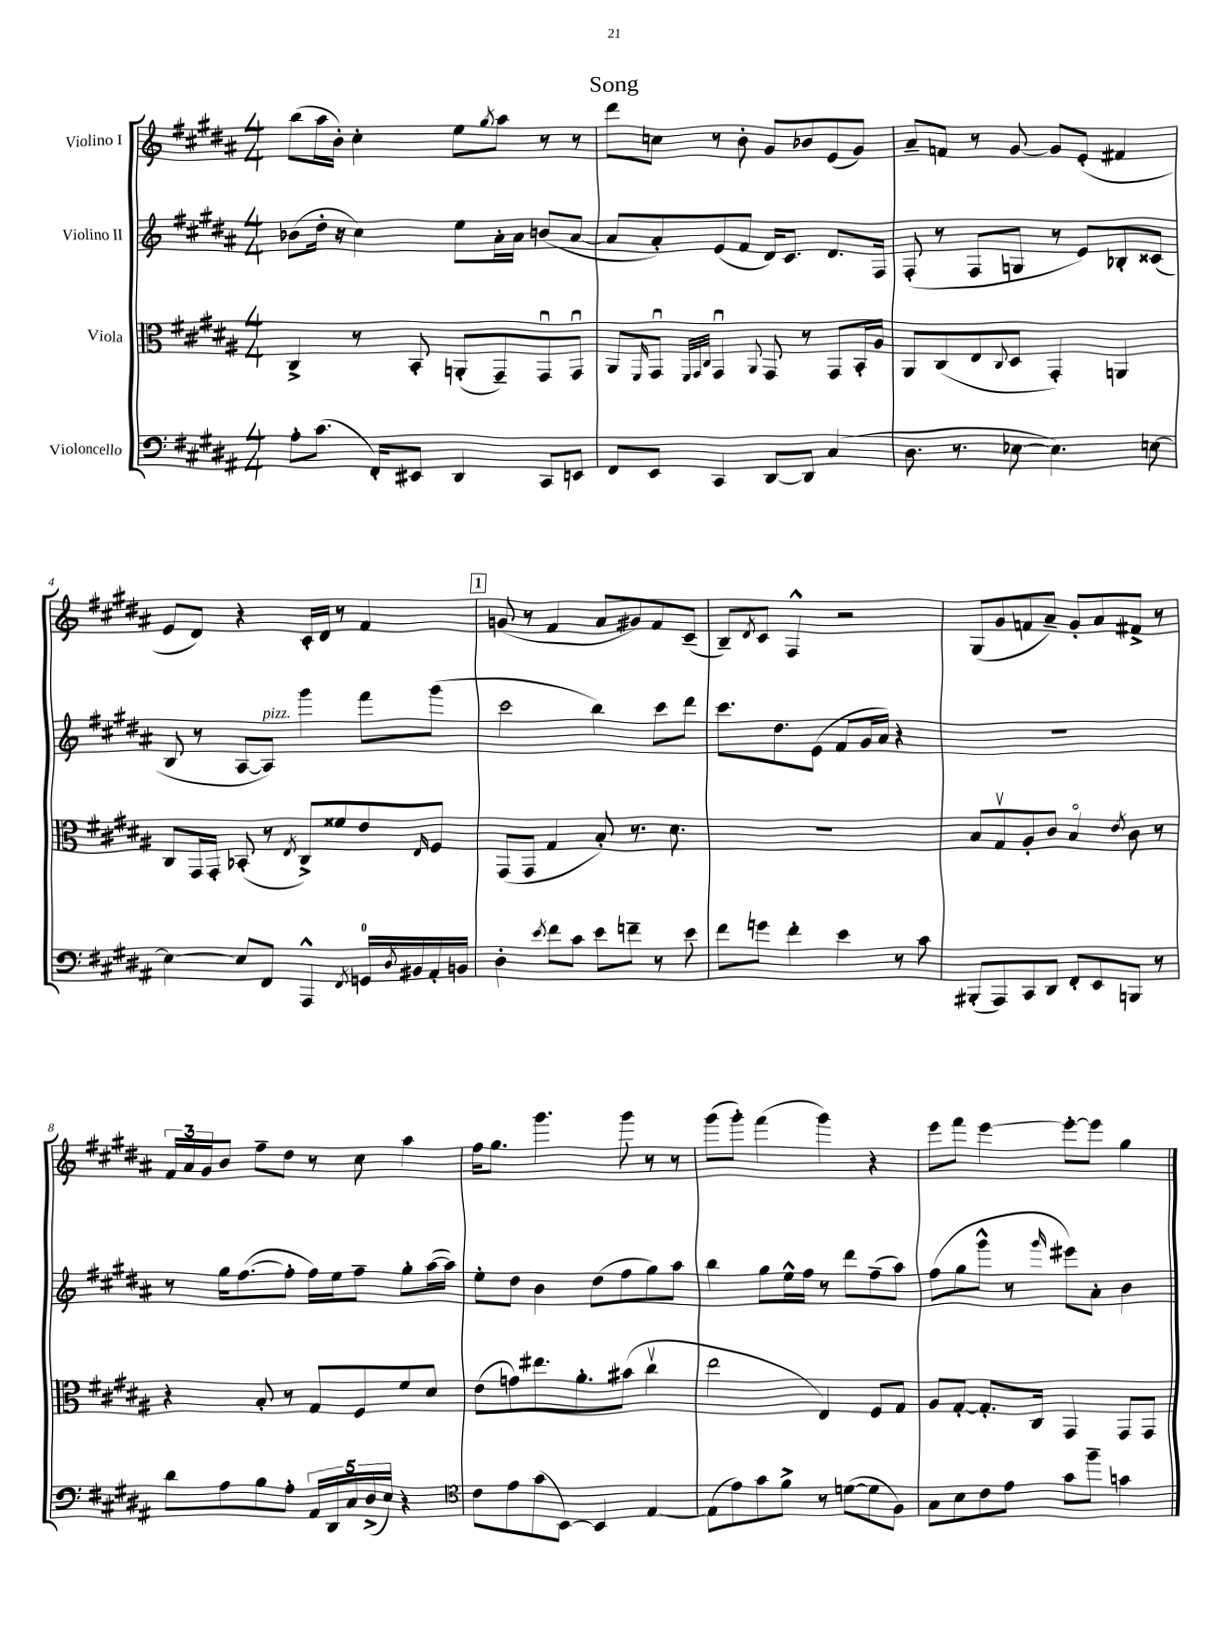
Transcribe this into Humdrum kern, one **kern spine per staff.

**kern	**kern	**kern	**kern
*part4	*part3	*part2	*part1
*staff4	*staff3	*staff2	*staff1
*I"Violoncello	*I"Viola	*I"Violino II	*I"Violino I
*clefF4	*clefC3	*clefG2	*clefG2
*k[f#c#g#d#a#]	*k[f#c#g#d#a#]	*k[f#c#g#d#a#]	*k[f#c#g#d#a#]
*M4/4	*M4/4	*M4/4	*M4/4
=1	=1	=1	=1
8A#'\L	4C#^/	(8b-X\L	(8bb\L
(8.c#\J	.	16dd#'\Jk	16aa#\L
.	.	16r	16b'\JJ)
.	8r	4cc#\)	4cc#'\
16FF#'/KL)	.	.	.
8EE#X/J	8BB'/	.	.
4DD#/	(8AAn'/L	8ee\L	8ee\L
.	.	.	8qgg#/
.	8GG#~/)	16a#'\L	8aa#\J
.	.	16a#\JJ	.
8CC#/L	8GG#u/	(8bn/L	8r
8EEn/J	8GG#u/J	[8a#/J	8r
=2	=2	=2	=2
8FF#/L	8AA#/L	8a#/L]	8ddd#\L
.	16qqFF#/	.	.
8EE/J	8GG#u/J	8a#'/)	8ccn\J
.	32qqFF#/LLL	.	.
.	32qqGG#/	.	.
.	32qqC#/JJJ	.	.
4CC#/	4GG#u/	(8e/	8r
.	.	8f#/J	8b'\
.	8qqAA#/	.	.
[8DD#/L	8GG#/	16d#/KL)	8g#/L
.	.	8.c#/J	.
8DD#/J]	8r	.	8b-X/
(4C#/	8GG#/L	8.d#/L	(8e/
.	16BB'/L	.	8g#/J)
.	16A#/JJ	16F#/Jk	.
=3	=3	=3	=3
8.D#\	8AA#/L	(8F#'/	8a#~/L
.	(8C#/	8r	8fn/J
8.r	.	.	.
.	8E/	8F#/L	8r
.	8qqC#/	.	.
[8E-X\	8D#/J	8Gn/J	[8g#/
4.E-\])	4GG#'/)	8r	8g#/L]
.	.	8e/L)	(8e'/J
.	4AAn/	8B-X'/	4f#X/
[8En\	.	(8c##X/J	.
!!LO:LB:g=z
=4	=4	=4	=4
4E\_	8C#/L	8B/	8e/L
.	16GG#/L	8r	8d#/J)
.	16GG#'/JJ	.	.
8E/L]	(8BB-X'/	[8A#/L	4r
!	!	!LO:TX:a:i:t=pizz.	!
8FF#/J	8r	8A#/J])	.
.	8qE/	.	.
4AAA#^^/	8C#^/L)	4ggg#\	16c#'/LL
.	.	.	16d#/JJ
.	8f##X/	.	8r
8qFF#/	.	.	.
16GGn/LL	8e/	8fff#\L	4f#/
8qD#/	.	.	.
16BB#X/	.	.	.
.	16qqE/	.	.
16AA#'/	8F#/J	(8ggg#\J	.
16BBn/JJ	.	.	.
!!LO:REH:place=s1:t=1
=5	=5	=5	=5
4D#'\	(8GG#/L	2ccc#\	(8gn/
.	8GG#/J	.	8r
8qe/	.	.	.
8f#\L	4G#/	.	4f#/
8c#\J	.	.	.
8e\L	8B'/)	4bb\)	8a#/L
8fn~\J	8.r	.	8g#X/)
8r	.	8ccc#\L	8f#/
.	8.d#\	.	.
8e\	.	8ddd#\J	(8c#~/J
=6	=6	=6	=6
8f#\L	1r	8.ccc#\L	8B~/L)
.	.	.	8qd#/
8gn\J	.	.	8c#/J
.	.	8.dd#\	.
4f#'\	.	.	4F#^^/
.	.	(8e\J	.
4e\	.	8f#/L	2r
.	.	16g#/L	.
.	.	16a#/JJ)	.
8r	.	4r	.
8c#\	.	.	.
=7	=7	=7	=7
(8BBB#X'/L	8B/L	1r	(8G#/L
8AAA#/)	8G#v/	.	8g#/
8CC#/	8A#'/	.	8fn/
8DD#/J	8c#/J	.	8a#~/J)
8FF#'/L	4B/	.	8g#'/L
8EE/	.	.	8a#/
.	8qe/	.	.
8BBBn/J	8c#\	.	8f#X^/J
8r	8r	.	8r
!!LO:LB:g=z
=8	=8	=8	=8
8d#\L	4r	8r	24f#/LL
.	.	.	24a#/
.	.	.	24g#/J
8A#\	.	16gg#\KL	8b/J
.	.	([8.ff#\	.
8B\	8B'/	.	8ff#~\L
8A#'\J	8r	8ff#'\J]	8dd#\J
20AA#/LL	8G#/L	16ff#\LL)	8r
20DD#/	.	.	.
.	.	16ee\J	.
20C#/	.	.	.
.	8F#/	8ff#~\J	8cc#\
(20D#^/	.	.	.
20E/JJ)	.	.	.
4r	8f#/	8gg#'\L	4aa#\
.	8d#/J	([16aa#\L	.
.	.	16aa#\JJ])	.
=9	=9	=9	=9
*clefC4	*	*	*
8c#\L	(8e\L	8ee'\L	16ff#\KL
.	.	.	8.gg#\J
8e\	8gn\)	8dd#\J	.
(8g#\	8.ee#X\	4b\	4.ggg#\
[8BB\J)	.	.	.
.	8.a#'\	.	.
4BB/]	.	(8dd#\L	.
.	(8b#X\J	8ff#\	8ggg#\
[4E/	4cc#v\	8gg#\)	8r
.	.	8aa#\J	8r
=10	=10	=10	=10
(8E\L]	2ee\	4bb\	(8ggg#\L
8e\)	.	.	8ggg#'\J)
8g#\	.	8gg#\L	(4fff#\
8f#^\J	.	16ee^^\L	.
.	.	16ff#\JJ	.
8r	4E/)	8r	4ggg#\)
([8dn\L	.	8ddd#\L	.
8d\]	8F#/L	(8ff#~\	4r
8F#\J)	8G#/J	8aa#\J)	.
=11	=11	=11	=11
8G#\L	8A#/L	(8ff#\L	8eee\L
8B\	[8G#'/J	8gg#\	8fff#\J
8c#\	8.G#'/L]	8ggg#^^\J	[4eee\
8e\J	.	8r	.
.	16C#/Jk	.	.
.	.	16qqggg#/	.
8g#\L	4GG#/	8eee#X\L)	8eee'\L_
8ff#~\J	.	8a#'\J	8eee\J]
4gn\	8GG#/L	4b\	4gg#\
.	8GG#/J	.	.
==	==	==	==
*-	*-	*-	*-
